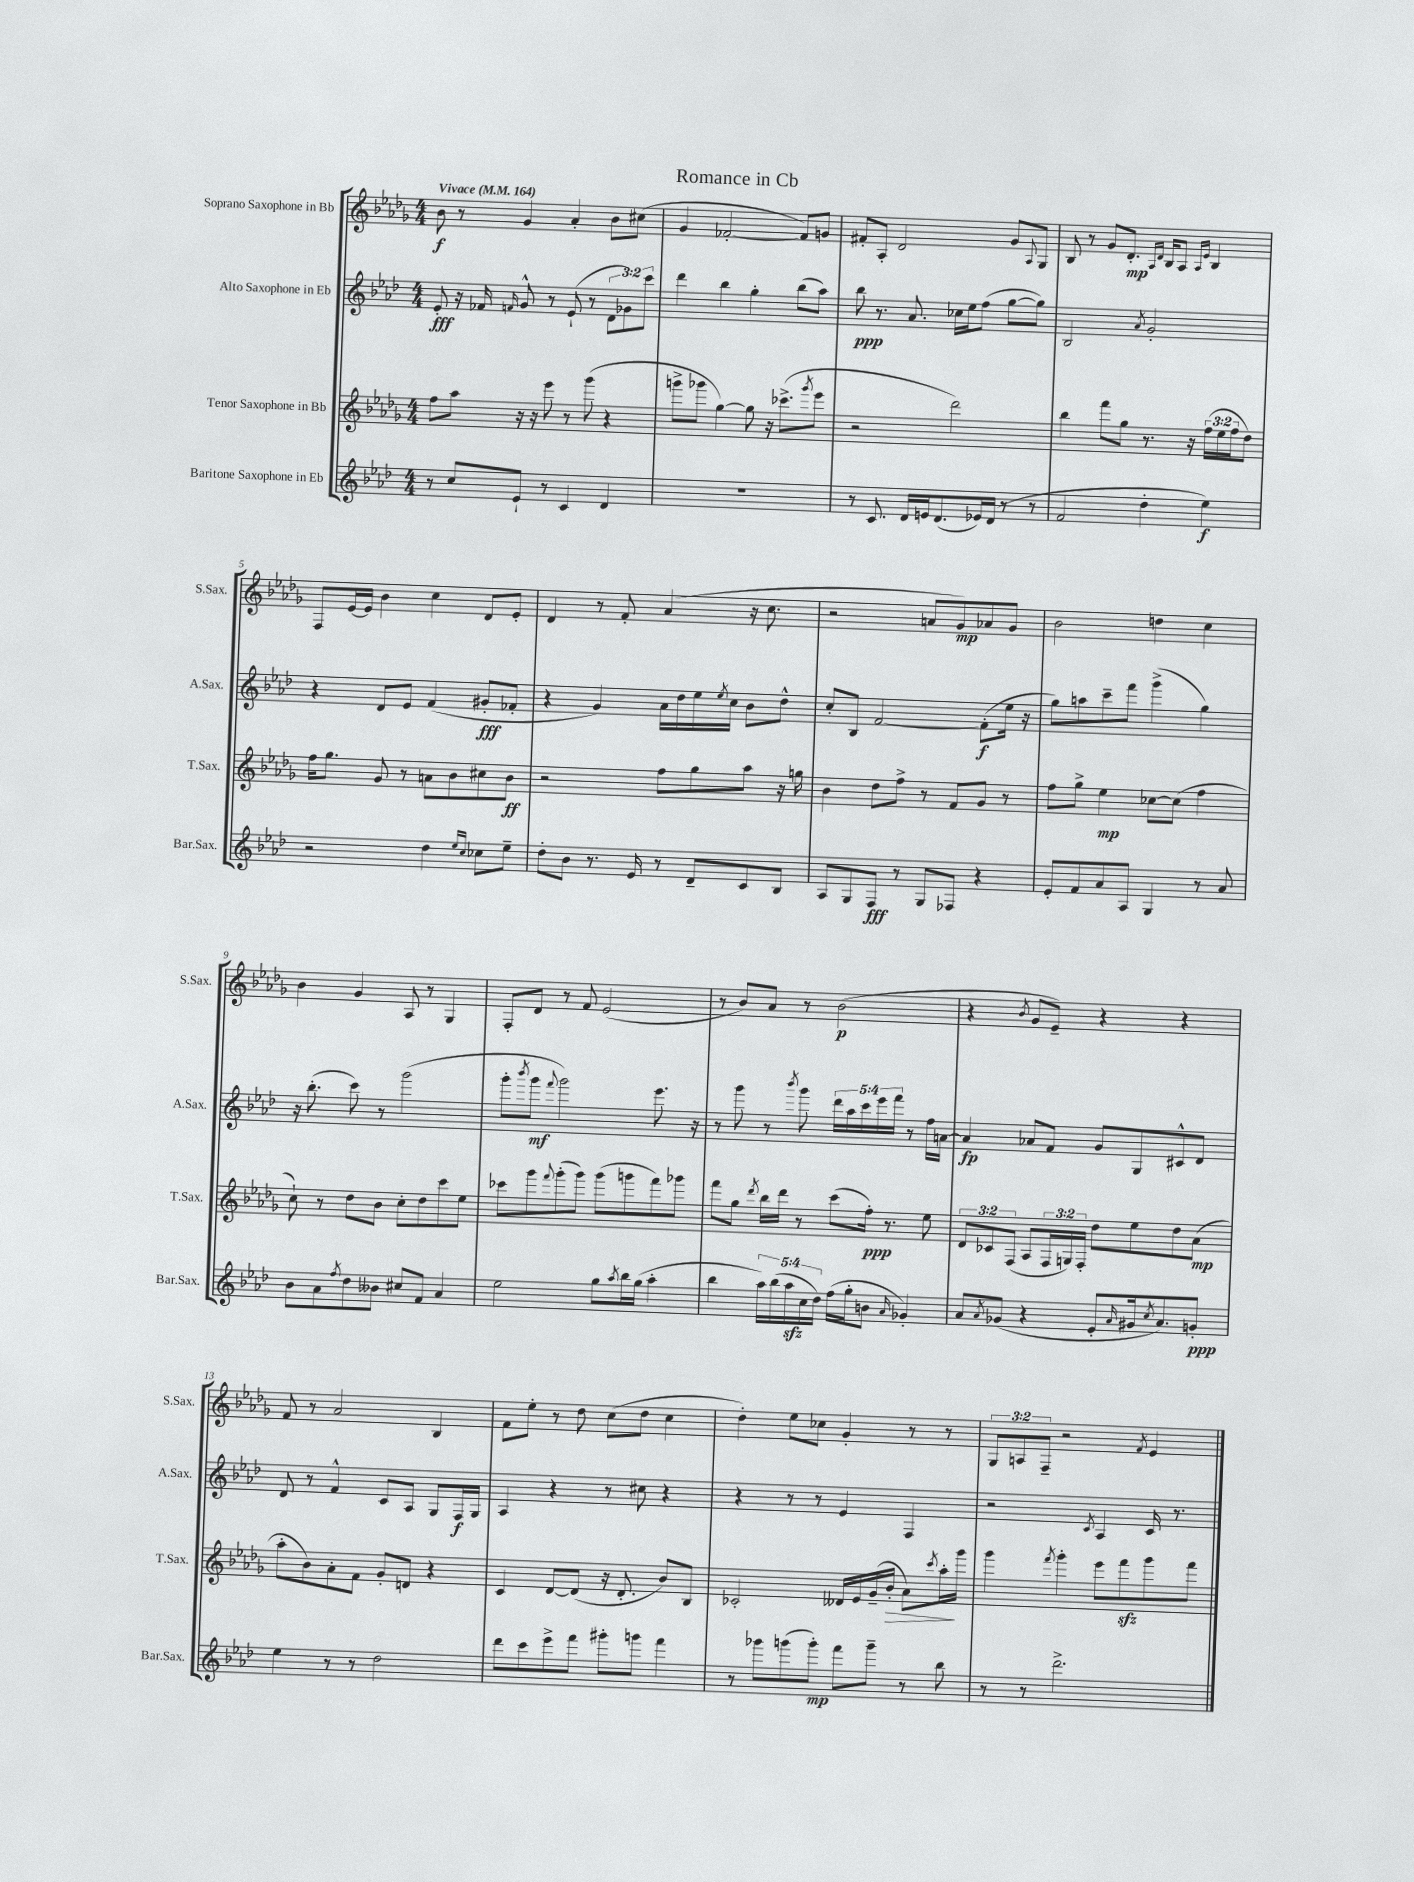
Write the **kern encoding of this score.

**kern	**dynam	**kern	**dynam	**kern	**dynam	**kern	**dynam
*part4	*part4	*part3	*part3	*part2	*part2	*part1	*part1
*staff4	*staff4	*staff3	*staff3	*staff2	*staff2	*staff1	*staff1
*I"Baritone Saxophone in Eb	*	*I"Tenor Saxophone in Bb	*	*I"Alto Saxophone in Eb	*	*I"Soprano Saxophone in Bb	*
*I'Bar.Sax.	*	*I'T.Sax.	*	*I'A.Sax.	*	*I'S.Sax.	*
*clefG2	*	*clefG2	*	*clefG2	*	*clefG2	*
*k[b-e-a-d-]	*	*k[b-e-a-d-g-]	*	*k[b-e-a-d-]	*	*k[b-e-a-d-g-]	*
*M4/4	*	*M4/4	*	*M4/4	*	*M4/4	*
*MM164	*	*MM164	*	*MM164	*	*MM164	*
=1	=1	=1	=1	=1	=1	=1	=1
!	!	!	!	!	!	!LO:TX:a:B:t=Vivace	!
8r	.	8ff\L	.	8e-'/	fff	8b-\	f
8cc/L	.	8aa-\J	.	16r	.	8r	.
.	.	.	.	16f-X/	.	.	.
.	.	.	.	16qqfn/	.	.	.
8e-`/J	.	16r	.	8g^^/	.	4g-/	.
.	.	16r	.	.	.	.	.
8r	.	8eee-\	.	8r	.	.	.
4c/	.	8r	.	(8e-`/	.	4a-'/	.
.	.	(8ggg-\	.	8r	.	.	.
4d-/	.	4r	.	12d-\L	.	8b-\L	.
.	.	.	.	12g-X\)	.	.	.
.	.	.	.	.	.	(8cc#X\J	.
.	.	.	.	12ccc\J	.	.	.
=2	=2	=2	=2	=2	=2	=2	=2
1r	.	8gggn^\L	.	4ddd-\	.	4g-/	.
.	.	8ggg-X\J	.	.	.	.	.
.	.	[4gg-\)	.	4bb-\	.	[2f-X'/	.
.	.	8gg-\]	.	4gg'\	.	.	.
.	.	16r	.	.	.	.	.
.	.	(8.ccc-X^\L	.	.	.	.	.
.	.	.	.	(8bb-\L	.	8f-/L])	.
.	.	8qggg-/	.	.	.	.	.
.	.	8eee-\J	.	8aa-\J)	.	8gn/J	.
=3	=3	=3	=3	=3	=3	=3	=3
8r	.	2r	.	8bb-\	ppp	8f#X'/L	.
8.c/	.	.	.	8.r	.	8A-'/J	.
.	.	.	.	.	.	2d-/	.
16d-/LL	.	.	.	8.a-/	.	.	.
16en/J	.	.	.	.	.	.	.
(8.d-/	.	.	.	.	.	.	.
.	.	2ddd-\)	.	16cc-X\LL	.	.	.
.	.	.	.	16ee-\J	.	.	.
16e-X/L)	.	.	.	(8ff\J	.	.	.
(16d-/JJ	.	.	.	.	.	.	.
8r	.	.	.	[8gg\L	.	8g-/L	.
.	.	.	.	.	.	8qqA-/	.
8r	.	.	.	8gg\J])	.	8G-/J	.
=4	=4	=4	=4	=4	=4	=4	=4
2f/	.	4bb-\	.	2B-/	.	8B-/	.
.	.	.	.	.	.	8r	.
.	.	8fff\L	.	.	.	8g-/L	.
.	.	8gg-\J	.	.	.	8.d-'/J	mp
.	.	.	.	8qa-/	.	.	.
4dd-'\	.	8.r	.	2g'/	.	.	.
.	.	.	.	.	.	16qqA-/LL	.
.	.	.	.	.	.	16qqd-/JJ	.
.	.	.	.	.	.	16B-/KL	.
.	.	.	.	.	.	8A-/J	.
.	.	16r	.	.	.	.	.
.	.	.	.	.	.	16qqA-/LL	.
.	.	.	.	.	.	16qqe-/JJ	.
4ee-\)	f	(24ff\LL	.	.	.	4B-/	.
.	.	24ee-\	.	.	.	.	.
.	.	24ff\J	.	.	.	.	.
.	.	8dd-\J)	.	.	.	.	.
!!LO:LB:g=z
=5	=5	=5	=5	=5	=5	=5	=5
2r	.	16ff\KL	.	4r	.	8F/L	.
.	.	8.gg-\J	.	.	.	.	.
.	.	.	.	.	.	[16e-/L	.
.	.	.	.	.	.	16e-/JJ]	.
.	.	8g-/	.	8d-/L	.	4b-\	.
.	.	8r	.	8e-/J	.	.	.
4dd-\	.	8an\L	.	(4f/	.	4cc\	.
.	.	8b-\	.	.	.	.	.
16qqee-/LL	.	.	.	.	.	.	.
16qqcc/JJ	.	.	.	.	.	.	.
8cc-X\L	.	8cc#X\	.	8g#X'/L	fff	8d-/L	.
8ee-~\J	.	8b-\J	ff	8f-X'/J	.	8e-'/J	.
=6	=6	=6	=6	=6	=6	=6	=6
8dd-'\L	.	2r	.	4r	.	4d-/	.
8b-\J	.	.	.	.	.	.	.
8.r	.	.	.	4g/)	.	8r	.
.	.	.	.	.	.	8f'/	.
16e-/	.	.	.	.	.	.	.
8r	.	8ff\L	.	16a-\LL	.	(4a-/	.
.	.	.	.	16dd-\	.	.	.
8d-~/L	.	8gg-\	.	16ee-\	.	.	.
.	.	.	.	8qee-/	.	.	.
.	.	.	.	16cc\JJ	.	.	.
8c/	.	8aa-\J	.	8b-\L	.	16r	.
.	.	.	.	.	.	8.cc\	.
8B-/J	.	16r	.	8dd-^^\J	.	.	.
.	.	16ggn\	.	.	.	.	.
=7	=7	=7	=7	=7	=7	=7	=7
8A-/L	.	4b-\	.	8cc'/L	.	2r	.
8G/	.	.	.	8B-/J	.	.	.
8F/J	fff	8dd-\L	.	[2f/	.	.	.
8r	.	8ff^\J	.	.	.	.	.
8G/L	.	8r	.	.	.	8an/L	.
8F-X/J	.	8f/L	.	.	.	8g-/)	mp
4r	.	8g-/J	.	(8f'\L]	f	8a-X/	.
.	.	8r	.	16ee-\Jk	.	8g-/J	.
.	.	.	.	16r	.	.	.
=8	=8	=8	=8	=8	=8	=8	=8
8e-'/L	.	8ff\L	.	8gg\L)	.	2b-\	.
8f/	.	8gg-^\J	.	8aan\	.	.	.
8a-/	.	4ee-\	mp	8ccc~\	.	.	.
8A-/J	.	.	.	8fff\J	.	.	.
4G/	.	[8cc-X\L	.	(4ggg^\	.	4ddn\	.
.	.	(8cc-\J]	.	.	.	.	.
8r	.	4ff\	.	4gg\)	.	4cc\	.
8a-/	.	.	.	.	.	.	.
!!LO:LB:g=z
=9	=9	=9	=9	=9	=9	=9	=9
8b-\L	.	8cc`\)	.	16r	.	4b-\	.
.	.	.	.	(8.bb-'\	.	.	.
8a-\	.	8r	.	.	.	.	.
8qff/	.	.	.	.	.	.	.
8dd-\	.	8dd-\L	.	8ccc\)	.	4g-/	.
8b--X\J	.	8b-\J	.	8r	.	.	.
8cc#X/L	.	8cc'\L	.	(2ggg\	.	8A-/	.
8f/J	.	8dd-\	.	.	.	8r	.
4a-/	.	8ccc\	.	.	.	4G-/	.
.	.	8ee-\J	.	.	.	.	.
=10	=10	=10	=10	=10	=10	=10	=10
2ee-\	.	8ccc-X\L	.	8ggg'\L	.	8F'/L	.
.	.	.	.	8qbbb-/	.	.	.
.	.	8ggg-\	.	8ggg\J	mf	8d-/J	.
.	.	8qqfff/	.	8qqfff/	.	.	.
.	.	(8ggg-'\	.	2ggg\)	.	8r	.
.	.	8ggg-\J)	.	.	.	8f/	.
8gg\L	.	(8ggg-\L	.	.	.	(2e-/	.
8qaa-/	.	.	.	.	.	.	.
16bb-\L	.	8gggn\	.	.	.	.	.
(16gg\JJ	.	.	.	.	.	.	.
4aa-'\	.	8fff\)	.	8.eee-\	.	.	.
.	.	8ggg-X\J	.	.	.	.	.
.	.	.	.	16r	.	.	.
=11	=11	=11	=11	=11	=11	=11	=11
4bb-\	.	8fff\L	.	8r	.	8r	.
.	.	8gg-\J	.	8ggg\	.	8b-/L)	.
.	.	8qddd-/	.	.	.	.	.
20aa-\LL)	.	16bb-\LL	.	8r	.	8a-/J	.
(20bb-\	.	.	.	.	.	.	.
.	.	16ddd-\JJ	.	.	.	.	.
20aa-zz\	.	.	.	.	.	.	.
.	.	.	.	8qbbb-/	.	.	.
.	.	8r	.	8ggg\	.	8r	.
20cc\	.	.	.	.	.	.	.
20dd-\JJ)	.	.	.	.	.	.	.
(16ff\LL	.	(8ccc\L	.	20ddd-\LL	.	(2b-\	p
.	.	.	.	20aa-\	.	.	.
16gg'\J	.	.	.	.	.	.	.
.	.	.	.	20ccc\	.	.	.
8bn\J	.	16ff'\Jk)	ppp	.	.	.	.
.	.	.	.	20eee-\	.	.	.
.	.	8.r	.	.	.	.	.
.	.	.	.	20fff\JJ	.	.	.
16qqa-/	.	.	.	.	.	.	.
4g-X'/)	.	.	.	8r	.	.	.
.	.	8ee-\	.	16ff\LL	.	.	.
.	.	.	.	[16an\JJ	.	.	.
=12	=12	=12	=12	=12	=12	=12	=12
8a-/L	.	12d-/L	.	4a/]	fp	4r	.
.	.	12c-X/	.	.	.	.	.
8qa-/	.	.	.	.	.	.	.
(8g-X/J	.	.	.	.	.	.	.
.	.	(12F/J	.	.	.	.	.
.	.	.	.	.	.	8qb-/	.
4r	.	8A-/L	.	8a-X/L	.	8g-/L	.
.	.	24F/L	.	8f/J	.	8e-~/J)	.
.	.	24Gn/)	.	.	.	.	.
.	.	24F'/JJ	.	.	.	.	.
8e-'/L	.	8dd-\L	.	8g/L	.	4r	.
16qqa-/	.	.	.	.	.	.	.
16g#X/k	.	8ee-\	.	8G/	.	.	.
8qcc/	.	.	.	.	.	.	.
8.a-/)	.	.	.	.	.	.	.
.	.	8dd-\	.	8c#X^^/	.	4r	.
8gn'/J	ppp	(8a-\J	mp	8d-/J	.	.	.
!!LO:LB:g=z
=13	=13	=13	=13	=13	=13	=13	=13
4ee-\	.	8aa-'\L	.	8d-/	.	8f/	.
.	.	8b-\)	.	8r	.	8r	.
8r	.	8a-'\	.	4f^^/	.	2a-/	.
8r	.	8f\J	.	.	.	.	.
2dd-\	.	8g-'/L	.	8c/L	.	.	.
.	.	8dn/J	.	8A-/J	.	.	.
.	.	4r	.	8G/L	.	4B-/	.
.	.	.	.	16F/L	f	.	.
.	.	.	.	16G/JJ	.	.	.
=14	=14	=14	=14	=14	=14	=14	=14
8ddd-\L	.	4c/	.	4A-/	.	8f\L	.
8ccc\	.	.	.	.	.	8ee-'\J	.
8eee-^\	.	[8d-/L	.	4r	.	8r	.
8fff\J	.	(8d-/J]	.	.	.	8dd-\	.
8ggg#X'\L	.	16r	.	8r	.	(8cc\L	.
.	.	8.d-'/	.	.	.	.	.
8gggn\J	.	.	.	8cc#X\	.	8dd-\J	.
4fff\	.	8b-/L)	.	4r	.	4cc\	.
.	.	8B-/J	.	.	.	.	.
=15	=15	=15	=15	=15	=15	=15	=15
8r	.	2c-X'/	.	4r	.	4dd-'\)	.
8ggg-X\L	.	.	.	.	.	.	.
(8gggn\	.	.	.	8r	.	8ee-\L	.
8ggg'\J)	mp	.	.	8r	.	8cc-X\J	.
8fff\L	.	16d--X/LL	.	4e-/	.	4g-'/	.
.	.	16e-/	.	.	.	.	.
8ggg~\J	.	(16g-~/	.	.	.	.	.
!	!	!	!LO:HP:b	!	!	!	!
.	.	16b-'/JJ	>	.	.	.	.
8r	.	8a-\L)	.	4F/	.	8r	.
.	.	8qccc/	.	.	.	.	.
8bb-\	.	16aa-'\L	.	.	.	8r	.
.	.	16ggg-\JJ	]	.	.	.	.
=16	=16	=16	=16	=16	=16	=16	=16
8r	.	4ggg-\	.	2r	.	12G-/L	.
.	.	.	.	.	.	12An/	.
8r	.	.	.	.	.	.	.
.	.	.	.	.	.	12F~/J	.
.	.	8qfff/	.	.	.	.	.
2.ddd-^\	.	4ggg-'\	.	.	.	2r	.
.	.	.	.	8qc/	.	.	.
.	.	8eee-\L	.	4A-/	.	.	.
.	.	8fffzz\	.	.	.	.	.
.	.	.	.	.	.	8qf/	.
.	.	8ggg-\	.	16c/	.	4e-/	.
.	.	.	.	8.r	.	.	.
.	.	8fff\J	.	.	.	.	.
==	==	==	==	==	==	==	==
*-	*-	*-	*-	*-	*-	*-	*-
